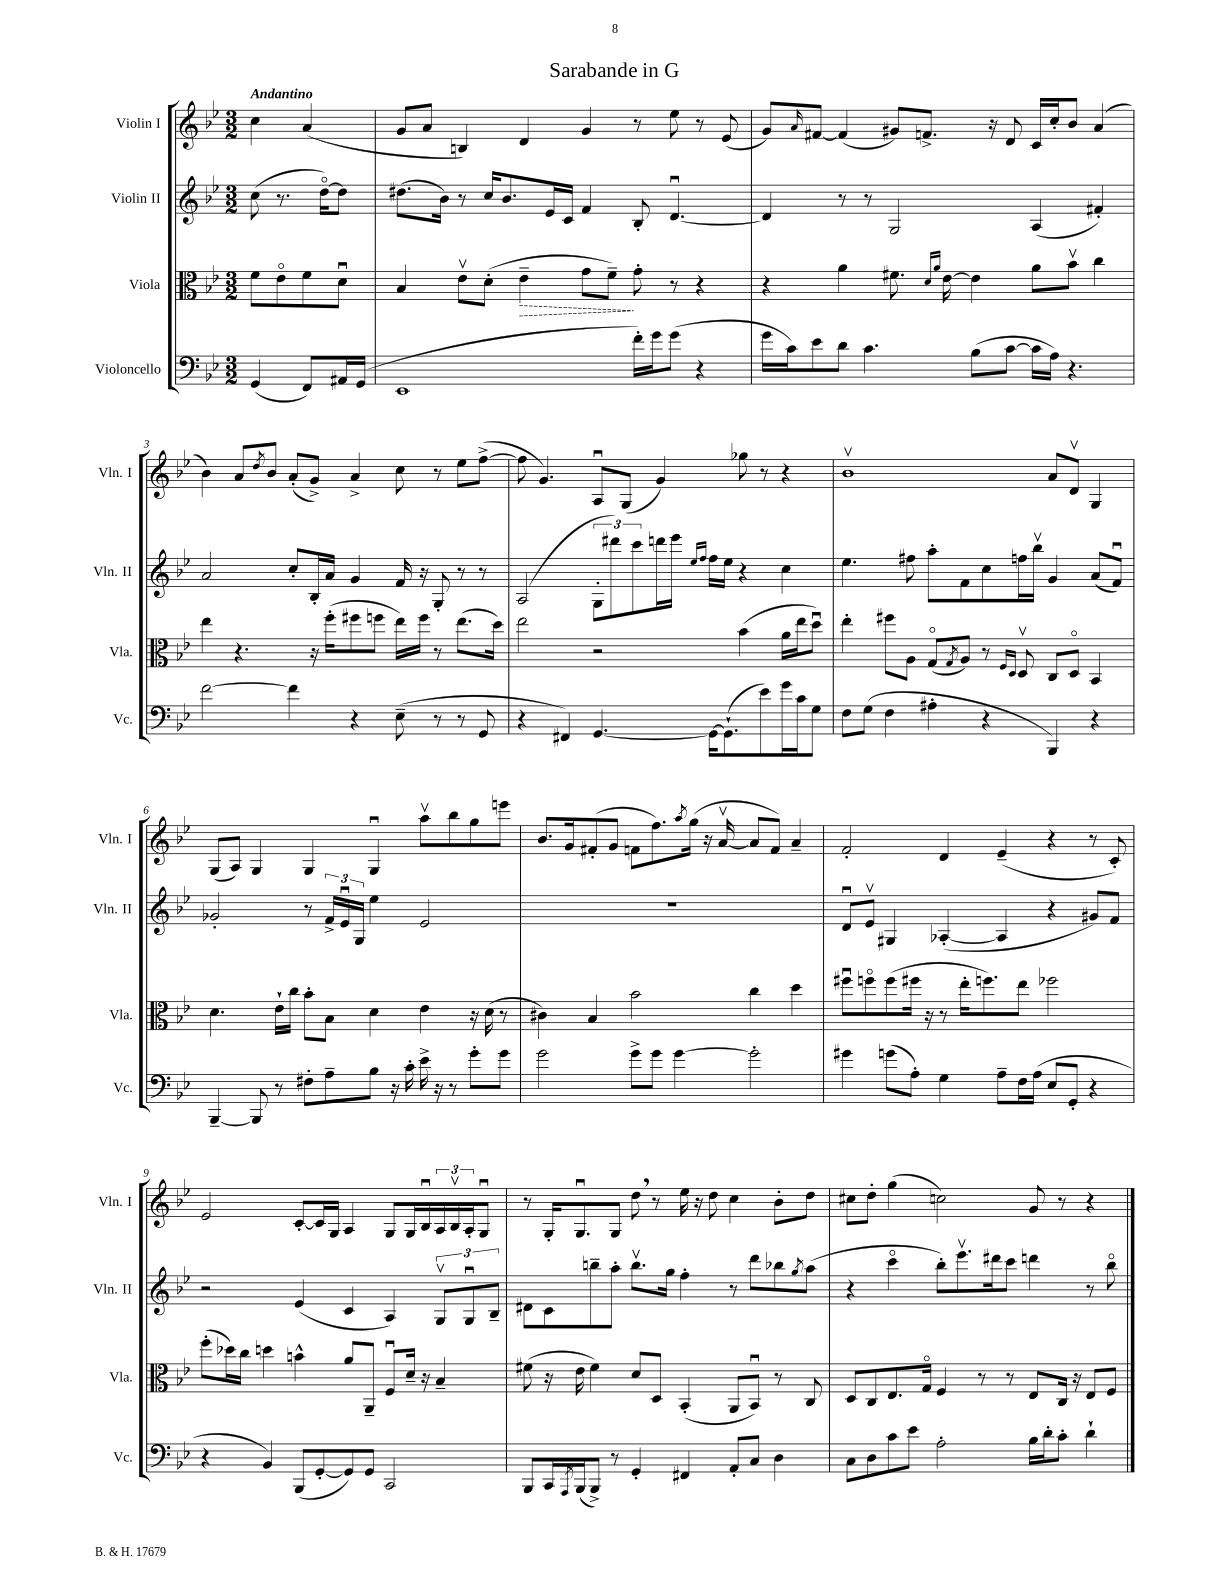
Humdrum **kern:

**kern	**kern	**dynam	**kern	**kern
*part4	*part3	*part3	*part2	*part1
*staff4	*staff3	*staff3	*staff2	*staff1
*I"Violoncello	*I"Viola	*	*I"Violin II	*I"Violin I
*I'Vc.	*I'Vla.	*	*I'Vln. II	*I'Vln. I
*clefF4	*clefC3	*	*clefG2	*clefG2
*k[b-e-]	*k[b-e-]	*	*k[b-e-]	*k[b-e-]
*M3/2	*M3/2	*	*M3/2	*M3/2
=	=	=	=	=
!	!	!	!	!LO:TX:a:B:t=Andantino
(4GG/	8f\L	.	(8cc\	4cc\
.	8e-\	.	8.r	.
8FF/L)	8f\	.	.	(4a/
.	.	.	[16dd\KL)	.
16AA#X/L	8du\J	.	8dd\J]	.
(16GG/JJ	.	.	.	.
=1	=1	=1	=1	=1
1EE-	4B-/	.	(8.dd#X\L	8g/L
.	.	.	.	8a/J
.	.	.	16b-\Jk)	.
.	8e-v\L	.	8r	4Bn/)
.	(8d'\J	.	16cc/KL	.
.	.	.	8.b-/	.
!	!	!LO:HP:b	!	!
.	4e-~\	>	.	4d/
.	.	.	16e-/L	.
.	.	.	16c/JJ	.
.	8g\L	.	4f/	4g/
.	8f~\J)	.	.	.
16f'\LL)	8g'\	]	8B-'/	8r
16g\J	.	.	.	.
(8g\J	8r	.	[4.du/	8ee-\
4r	4r	.	.	8r
.	.	.	.	(8e-/
=2	=2	=2	=2	=2
16g\LL	4r	.	4d/]	8g/L)
16c\J)	.	.	.	.
.	.	.	.	16qqa/
8e-\	.	.	.	[8f#X/J
8d\J	4a\	.	8r	(4f#/]
4.c\	.	.	8r	.
.	8.f#X\	.	2G/	8g#X/L)
.	.	.	.	8.fn^/J
.	16qqd/LL	.	.	.
.	16qqa/JJ	.	.	.
.	[16e-\	.	.	.
(8B-\L	4e-\]	.	.	.
.	.	.	.	16r
[8c\J	.	.	.	8d/
16c\LL]	8a\L	.	(4A/	16c/LL
16A\JJ)	.	.	.	16cc'/J
4.r	8b-v\J	.	.	8b-/J
.	4cc\	.	4f#X'/)	(4a/
!!LO:LB:g=z
=3	=3	=3	=3	=3
[2f\	4ee-\	.	2a/	4b-\)
.	4.r	.	.	8a/L
.	.	.	.	8qdd/
.	.	.	.	8b-/J
4f\]	.	.	8cc'/L	(8a'/L
.	16r	.	16B-'/L	8g^/J)
.	(16ff'\KL	.	16a/JJ	.
4r	8ff#X\	.	4g/	4a^/
.	8ffn\J	.	.	.
(8E-~\	16ee-\LL)	.	16f/	8cc\
.	16ff\JJ	.	16r	.
8r	8r	.	8G'/	8r
8r	(8.ee-\L	.	8r	8ee-\L
8GG/	.	.	8r	([8ff^\J
.	16dd\Jk)	.	.	.
=4	=4	=4	=4	=4
4r	2ee-\	.	(2A/	8ff\]
.	.	.	.	4.g/)
4FF#X/)	.	.	.	.
[4.GG/	2r	.	12G'\L	8Au/L
.	.	.	12ddd#X\)	.
.	.	.	.	(8G/J
.	.	.	12ccc\	.
.	.	.	16dddn\L	4g/)
.	.	.	16eee-\JJ	.
.	.	.	16qqee-/LL	.
.	.	.	16qqff/JJ	.
16GG\KL_	.	.	16ff\LL	.
(8.GG`\]	.	.	16ee-\JJ	.
.	(4b-\	.	4r	8gg-X\
8e-\)	.	.	.	8r
16g\L	16a\LL	.	4cc\	4r
16c\J	16ee-\J	.	.	.
8G\J	8ddu\J)	.	.	.
=5	=5	=5	=5	=5
8F\L	4ee-'\	.	4.ee-\	1b-v
(8G\J	.	.	.	.
4F\	8ff#X\L	.	.	.
.	8A\J	.	8ff#X\	.
4A#X'\	(8G/L	.	8aa'\L	.
.	8qG/	.	.	.
.	8A/J)	.	8f\	.
4r	8r	.	8cc\	.
.	16qqF/LL	.	.	.
.	16qqD/JJ	.	.	.
.	8Dv/	.	16ffn\L	.
.	.	.	16bb-v\JJ	.
4BBB-/)	8C/L	.	4g/	8a/L
.	8D/J	.	.	8dv/J
4r	4BB-/	.	(8a/L	4G/
.	.	.	8fu/J)	.
!!LO:LB:g=z
=6	=6	=6	=6	=6
[4BBB-~/	4.d\	.	2g-X'/	(8G/L
.	.	.	.	8A/J)
8BBB-/]	.	.	.	4G/
8r	16e-`\LL	.	.	.
.	16cc\JJ	.	.	.
8F#X'\L	8b-'\L	.	8r	4G/
8A~\	8B-\J	.	24f^/LL	.
.	.	.	24e-u/	.
.	.	.	24G/JJ	.
8B-\J	4d\	.	4ee-\	4Gu/
16r	.	.	.	.
16c'\	.	.	.	.
16e-^\	4e-\	.	2e-/	8aav\L
16r	.	.	.	.
8r	.	.	.	8bb-\
8g'\L	16r	.	.	8gg\
.	(16d\	.	.	.
8g\J	8r	.	.	8eeen\J
=7	=7	=7	=7	=7
2g\	4c#X\)	.	1.r	8.b-/L
.	.	.	.	16g/k
.	4B-/	.	.	(8f#X'/
.	.	.	.	8g/J
8g^\L	2b-\	.	.	8fn\L
8g\J	.	.	.	8.ff\)
[4g\	.	.	.	.
.	.	.	.	8qaa/
.	.	.	.	(16gg\Jk
.	.	.	.	16r
.	.	.	.	[16av/
2g'\]	4cc\	.	.	8a/L]
.	.	.	.	8f/J)
.	4dd\	.	.	4a~/
=8	=8	=8	=8	=8
4g#X\	8ff#Xu\L	.	8du/L	2f'/
.	8ffn\	.	8e-v/J	.
(8gn\L	(8ff\	.	4G#X/	.
8A'\J)	16ff#X\Jk	.	.	.
.	16r	.	.	.
4G\	8r	.	([4A-X'/	4d/
.	16ee-'\KL	.	.	.
.	8.ffn\)	.	.	.
8A~\L	.	.	4A-/]	(4e-~/
16F\L	8ee-\J	.	.	.
(16A\JJ	.	.	.	.
8E-/L	2ff-X\	.	4r	4r
8GG'/J	.	.	.	.
4r	.	.	8g#X/L)	8r
.	.	.	8f/J	8c'/)
!!LO:LB:g=z
=9	=9	=9	=9	=9
4r	(8ff'\L	.	2r	2e-/
.	16dd-X\L)	.	.	.
.	16cc\JJ	.	.	.
4BB-/)	4ddn\	.	.	.
(8BBB-/L	4bn^^\	.	(4e-/	[8c'/L
[8GG'/	.	.	.	16c/L]
.	.	.	.	16G/JJ
8GG/])	8a/L	.	4c/	4A/
8GG/J	8AA~/J	.	.	.
2CC/	8Fu/L	.	4A/)	8G/L
.	16d~/Jk	.	.	16G/L
.	16r	.	.	16B-u/
.	4B-~/	.	12Gv/L	24A/
.	.	.	.	24B-v/
.	.	.	12Gu/	24A'/J
.	.	.	.	8Gu/J
.	.	.	12B-~/J	.
=10	=10	=10	=10	=10
8BBB-/L	(8f#X\	.	8d#X\L	8r
16CC/L	16r	.	8c\	16G'/KL
8qAAA/	.	.	.	.
(16BBB-/J	16e-\	.	.	8.Gu/
8BBB-^/J)	4f#\)	.	8bbn~\	.
8r	.	.	8aa'\J	8G/J
4GG'/	8d/L	.	8.bbv\L	8dd,\
.	8D/J	.	.	8r
.	.	.	16gg\Jk	.
4FF#X/	(4BB-'/	.	4ff'\	16ee-\
.	.	.	.	16r
.	.	.	.	8dd\
8AA'/L	8AA/L	.	8r	4cc\
8C/J	8BB-u/J)	.	8ddd\L	.
4D\	8r	.	8bb-X\	8b-'\L
.	.	.	8qgg/	.
.	8C/	.	(8aa\J	8dd\J
=11	=11	=11	=11	=11
8C\L	8D/L	.	4r	8cc#X\L
8D\	8C/	.	.	8dd'\J
8c\	8.E-/	.	4ccc\	(4gg\
8e-\J	.	.	.	.
.	16G/Jk	.	.	.
2A'\	4F/	.	8bb-'\L)	2ccn\)
.	.	.	8.eee-v\	.
.	8r	.	.	.
.	.	.	16ddd#X\k	.
.	8r	.	8ccc\J	.
16B-\LL	8E-/L	.	4dddn\	8g/
16d'\J	.	.	.	.
8c'\J	16C/Jk	.	.	8r
.	16r	.	.	.
4d`\	8E-/L	.	8r	4r
.	8F/J	.	8bb-\	.
==	==	==	==	==
*-	*-	*-	*-	*-
